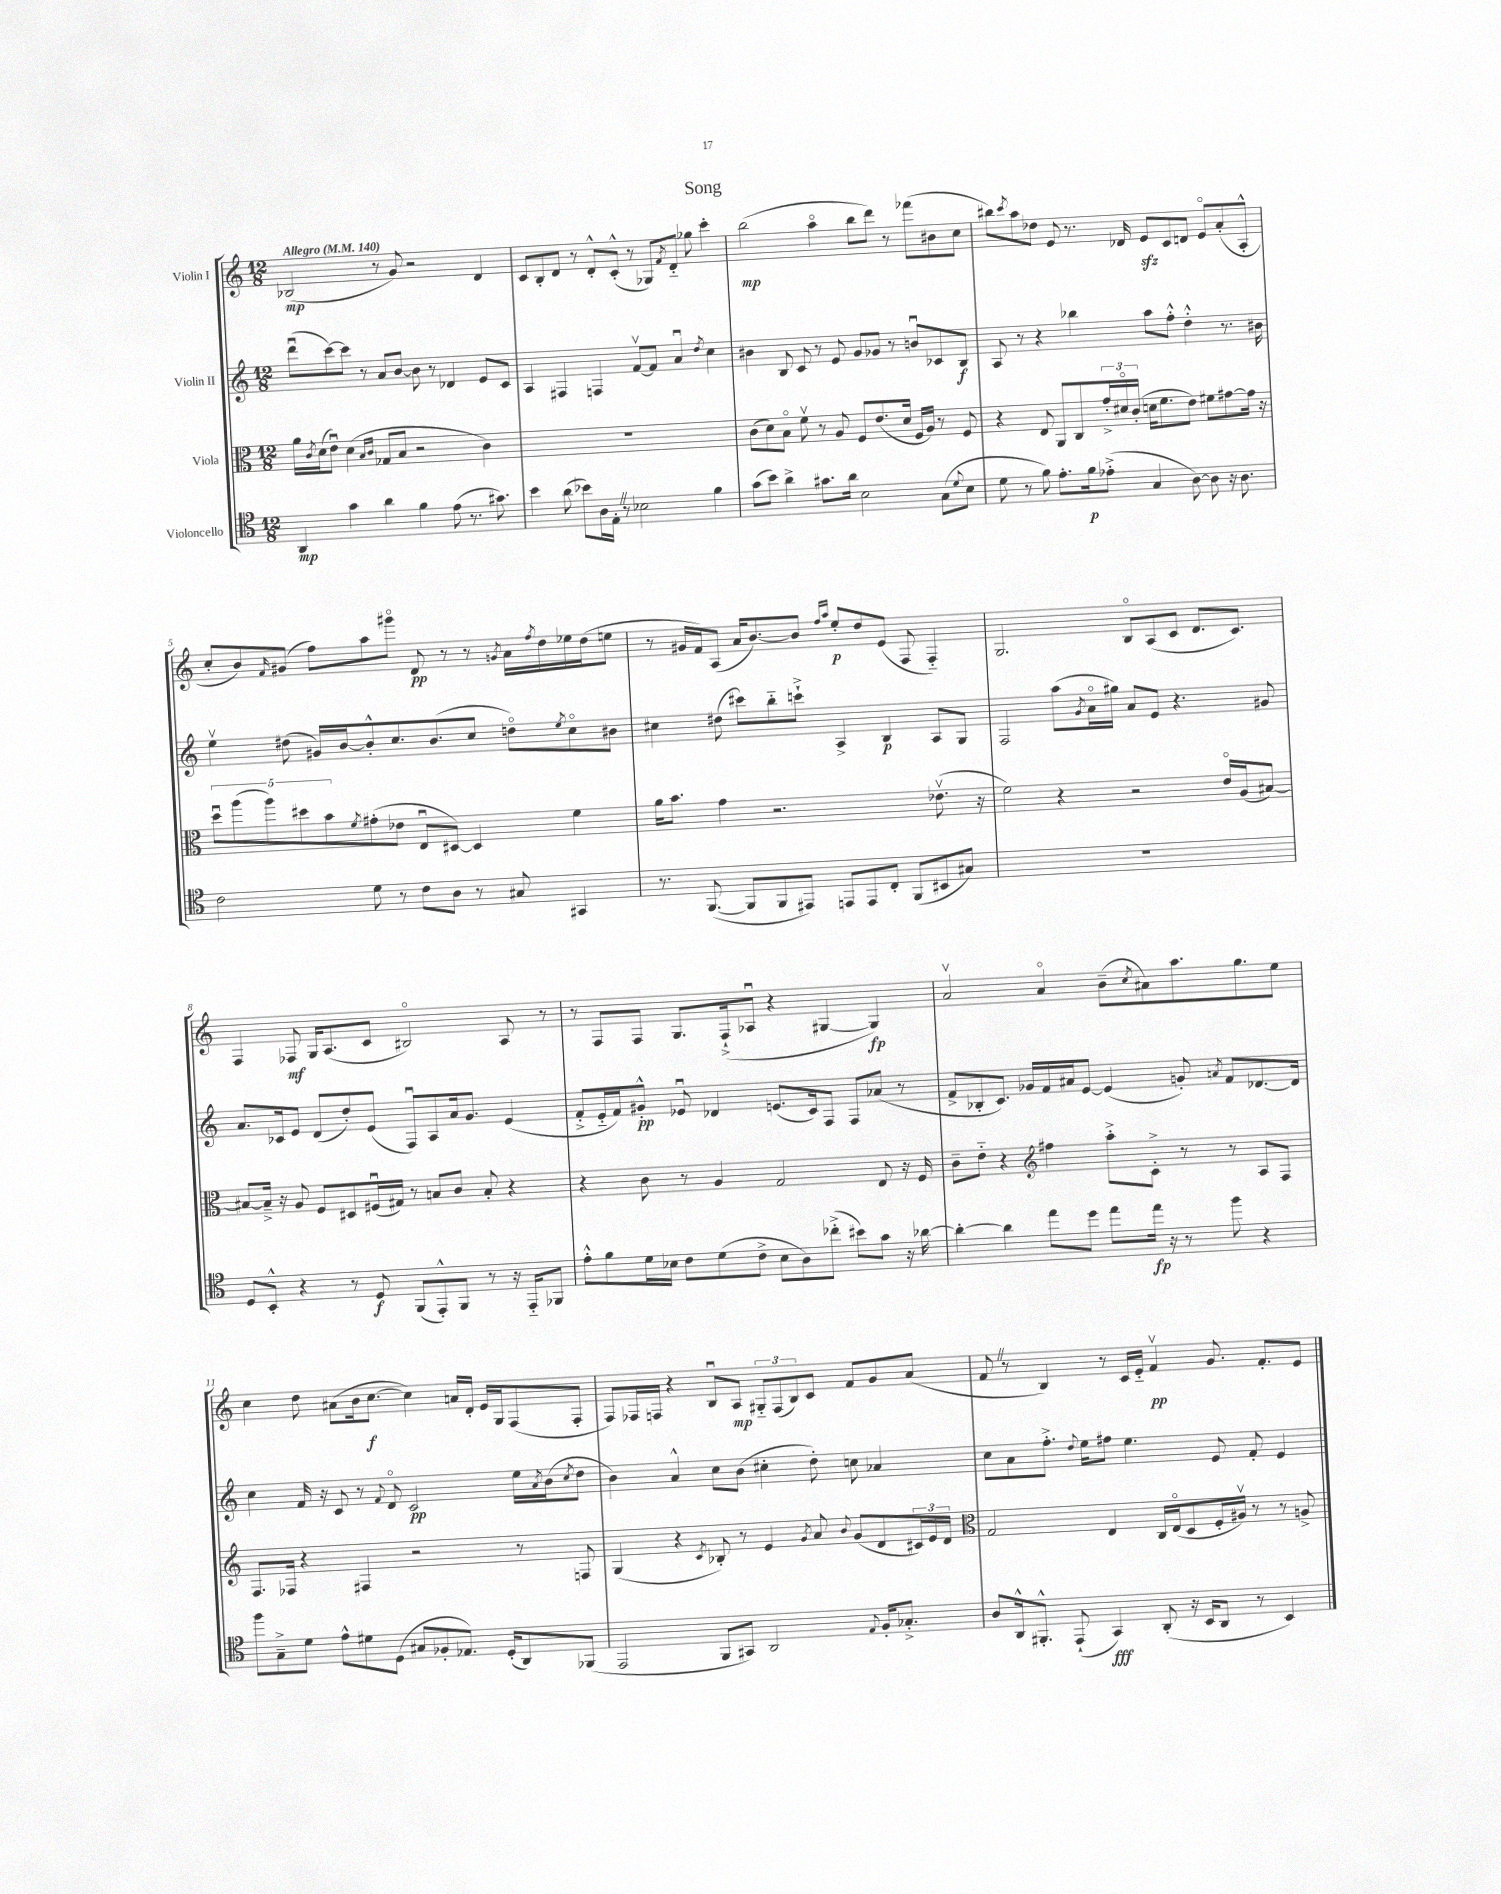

**kern	**kern	**kern	**kern
*staff4	*staff3	*staff2	*staff1
*clefC4	*clefC3	*clefG2	*clefG2
*k[]	*k[]	*k[]	*k[]
*M12/8	*M12/8	*M12/8	*M12/8
*MM140	*MM140	*MM140	*MM140
4AA/	16a\LL	(8dddu\L	(2B-/
.	8qc/	.	.
.	(16d\J	.	.
.	8eu\J)	[8ccc\)	.
4g\	(4d\	8ccc\]J	.
.	.	8r	.
.	16qqB/LL	.	.
.	16qqc/JJ	.	.
4a\	8G-/L	8a/L	8r
.	8B/J	[8b/J	8g/)
4f\	2r	8b\]	2r
.	.	8r	.
(8e\	.	4d-/	.
8.r	.	.	.
.	4c\)	8e/L	4d/
8.g#\)	.	.	.
.	.	8c/J	.
=	=	=	=
4b\	1.r	4A/	8c/L
.	.	.	8B'/
(8a\	.	4F#/	8d/J
8b-\L)	.	.	8r
16A\L	.	4F/	8d'^^/L
16E'\JJ	.	.	.
8r	.	.	(8c'^^/J
2B-\	.	[8fv/L	8r
.	.	8f/]J	8G-/L)
.	.	.	8qf/
.	.	4au/	8d'~/J
.	.	.	8gg-\
.	.	8qdd/	.
4f\	.	4cc\	4ccc'\
=	=	=	=
(8g\L	(8c\L	4b#\	(2bb\
8b\J)	8d\)	.	.
4a^\	8Bo\J	8B/	.
.	8fv\	8c/	.
8.g#\L	8r	8r	4aao\
.	8A/	8e/	.
16a\Jk	.	.	.
2B\	8F/L	8g/L	8bb\L
.	(8.e/	8g-/J	8ddd\J)
.	.	8r	8r
.	16d/Jk	.	.
.	16F/LL	8bu/L	(8fff-\L
.	16A/JJ)	.	.
(8G\L	8r	8c-/	8b#\
8qqd/	.	.	.
8B\J	8F/	8B/J	8cc\J
=	=	=	=
8d\	4r	8A/	8bb#\L)
.	.	.	8qccc/
8r	.	8r	8aa\
8f\)	8E/	4r	8dd-\J
8.e'\L	8AA/L	.	8e/
.	8C/	4bb-\	8.r
16f\k	.	.	.
(8e-'^\J	24g'^/L	.	.
.	24d#o/	.	.
.	.	.	16d-/
.	(24c'/JJ	.	.
4G/	16d\LK	8aa\L	8e/L
.	8.f\	.	.
.	.	8ff'^^\J	8c/
[8A\)	8e\J)	4dd'^^\	8d/J
8A\]	8f#\L	.	8eo/L
16r	[8g#\	8.r	(8a'/
8.A\	.	.	.
.	16g#\]Jk	.	8A'^^/J
.	16r	16b#\	.
=	=	=	=
2c\	10ddu\L	4eev\	8cc'/L
.	(10aa\	.	.
.	.	.	8b/)
.	10aa\)	.	.
.	.	.	16qqf/
.	.	(8dd#\	(8g#/J
.	10dd#\	.	.
.	.	16g#/LL)	8ff\L)
.	10b\	.	.
.	.	[16b/J	.
.	8qf/	.	.
8d\	(8g#'\	8b'^^/]	8aa\
8r	8e-\J	8.cc/	8ggg#o\J
8c\L	8Eu/L	.	8d/
.	.	(8.b/	.
8A\J	[8D#/J)	.	8r
8r	4D#/]	8cc/J	8r
.	.	.	8qg/
8G#/	.	8ddo\L)	16a\LL
.	.	.	8qff/
.	.	.	16dd\
.	.	8qee/	.
4GG#/	4f\	8cco\	16ee-\
.	.	.	(16dd\J
.	.	8b#\J	8ee\J
=	=	=	=
8.r	16a\LK	4cc#\	8r
.	8.b\J	.	.
.	.	.	16g#/LL
([8.FF/	.	.	16f/J)
.	4g\	(8dd#\	(8A/J
8FF/]L	.	8ccc#\L)	16a/LK
.	.	.	[8.b/)
8FF/	2.r	8bb'~\	.
8EE#/J)	.	8ccc`^\J	8b/]J
.	.	.	16qqff/LL
.	.	.	16qqaa/JJ
8EE/L	.	4A^/	8ee'/L
8EE/	.	.	8dd/
8C'/J	.	4B/	(8e/J
(8FF/L	.	.	8F/
8BB#/	(8.e-v\	8A/L	4F'~/)
8G#/J)	.	8G/J	.
.	16r	.	.
=	=	=	=
1.r	2f\)	2F/	2.G/
.	4r	(8aa\L	.
.	.	8qg/	.
.	.	16ao\L	.
.	.	16gg#\JJ)	.
.	2r	8a/L	8Bo/L
.	.	8e/J	(8A/
.	.	4.r	8c/J
.	.	.	8.d/L
.	16eo/LL	.	.
.	(16A/J	.	8.c/J)
.	[8B#/J)	8g#/	.
=	=	=	=
8D/L	8B#/_L	8.a/L	4F/
8BB'^^/J	16B#~^/]Jk	.	.
.	16r	16c-/k	.
4r	8A/	8e/J	8F-/
.	8F/L	(8d/L	16G/LK
.	.	.	(8.A/
8r	8D#/	8dd'/)	.
8D/	(16F#u/L	(8e/J	8c/J
.	16G#/JJ)	.	.
(8FF/L	8r	8Fu/L)	2B#o/)
8EE'^^/)	8B/L	8A/	.
8FF/J	8c/J	16a/k	.
.	.	8.g/J	.
8r	8B'/	.	.
16r	4r	(4e/	8A/
16EE'~/LK	.	.	.
8FF-/J	.	.	8r
=	=	=	=
8e'^^\L	4r	8f'^/L	8r
8f\	.	16e'~/L	8F/L
.	.	16f/J)	.
16d\L	8c\	8g#'^^/J	8F/J
16B-\JJ	.	.	.
8c\L	8r	8e-u/	8.G/L
(8d\	4A/	4d-/	.
.	.	.	(16F`^/k
8c^\J	.	.	8A-u/J
8B-\L	2G/	(8.e/L	4r
8A\)	.	.	.
.	.	16c/k)	.
(8cc-'^\J	.	8F/J	[4G#/
8b#\L)	.	8F/L	.
8g\J	8E/	(8a-/J	4G#/])
16r	16r	8r	.
[16a-\	16F/	.	.
=	=	=	=
4a-'\_	8c~\L	8f^/L	2av/
.	8e'~\J	8B-'/	.
4a-\]	4r	8.c/J)	.
.	.	16g-/LL	.
*	*clefG2	*	*
8ee\L	4ff#\	16f/	4ao/
.	.	16a#/J	.
8dd\J	.	[8e/J	.
8ee\L	8aa'^\L	(4e/]	(8b~\L
.	.	.	8qcc/
16ee\Jk	8c'^\J	.	8a#\)
16r	.	.	.
8r	8r	8g'/)	8.aa\
.	.	8qa/	.
8ff\	8r	8f/L	.
.	.	.	8.gg\
4r	8A/L	[8.d-/	.
.	8F/J	.	8ee\J
.	.	16d-/]Jk	.
=	=	=	=
8ff\L	8.F/L	4cc\	4cc\
8G~^\	.	.	.
.	16F-/Jk	.	.
8d\J	4r	16f/	8dd\
.	.	16r	.
8e^^\L	.	8c/	(8a#\L
8d#\	4F#/	8r	16b\k
.	.	.	[8.cc\J
.	.	8qqf/	.
(8D\J	.	8do/	.
8G#/L	2r	2c/	4cc\])
8F-'/	.	.	.
8.E-/J)	.	.	16a/LL
.	.	.	16d'/JJ
.	.	.	16e/LL
(16D'/LK	.	.	16G/J
8AA/)	8r	16ee\LL	(8F/
.	.	8qa/	.
.	.	(16b\J	.
.	.	8qcc/	.
(8FF-/J	8F/	8dd\J	8F'/J
=	=	=	=
2EE/	(4G/	4b\)	8F/L)
.	.	.	16F-/L
.	.	.	16F/JJ
.	4r	4a^^/	4r
.	8qc/	.	.
8FF/L	8B-'/)	8cc\L	8Bu/L
8GG#/J)	8r	(8b\J	8A/J
2AA/	4e/	4cc#'\	12G#'~/L
.	.	.	(12F/
.	.	.	12B/)
.	8qg/	.	.
.	8a/	8dd'\)	8c/J
.	8qqb/	.	.
.	(8g/L	8cc\	8f/L
8qqE/	.	.	.
16F'/LK	8d/	4a-/	8g/
8.G-'^/J	.	.	.
.	24c#/L)	.	(8a/J
.	24e/	.	.
.	24d/JJ	.	.
=	=	=	=
*	*clefC3	*	*
8A/L	2G/	8cc\L	8f/
16AA^^/k	.	8a\	8r
8.FF#'^^/J	.	.	.
.	.	8.ff'^\J	4B/)
(8EE`/	.	.	.
.	.	8qqdd/	.
.	.	16ee\LK	.
4GG/)	4E/	8ff#\J	8r
.	.	4.ee\	16c/LL
.	.	.	16e'~/JJ
(8AA'/	16C/LL	.	4fv/
.	(16Eo/J	.	.
16r	8D/	.	.
16BB/LK	.	.	.
8AA/J	16F'/L	8e/	8.g/
.	16A#v/JJ)	.	.
8r	8r	8f'/	.
.	.	.	8.f'/L
4BB/)	8r	4e/	.
.	8A^/	.	8e/J
==	==	==	==
*-	*-	*-	*-
